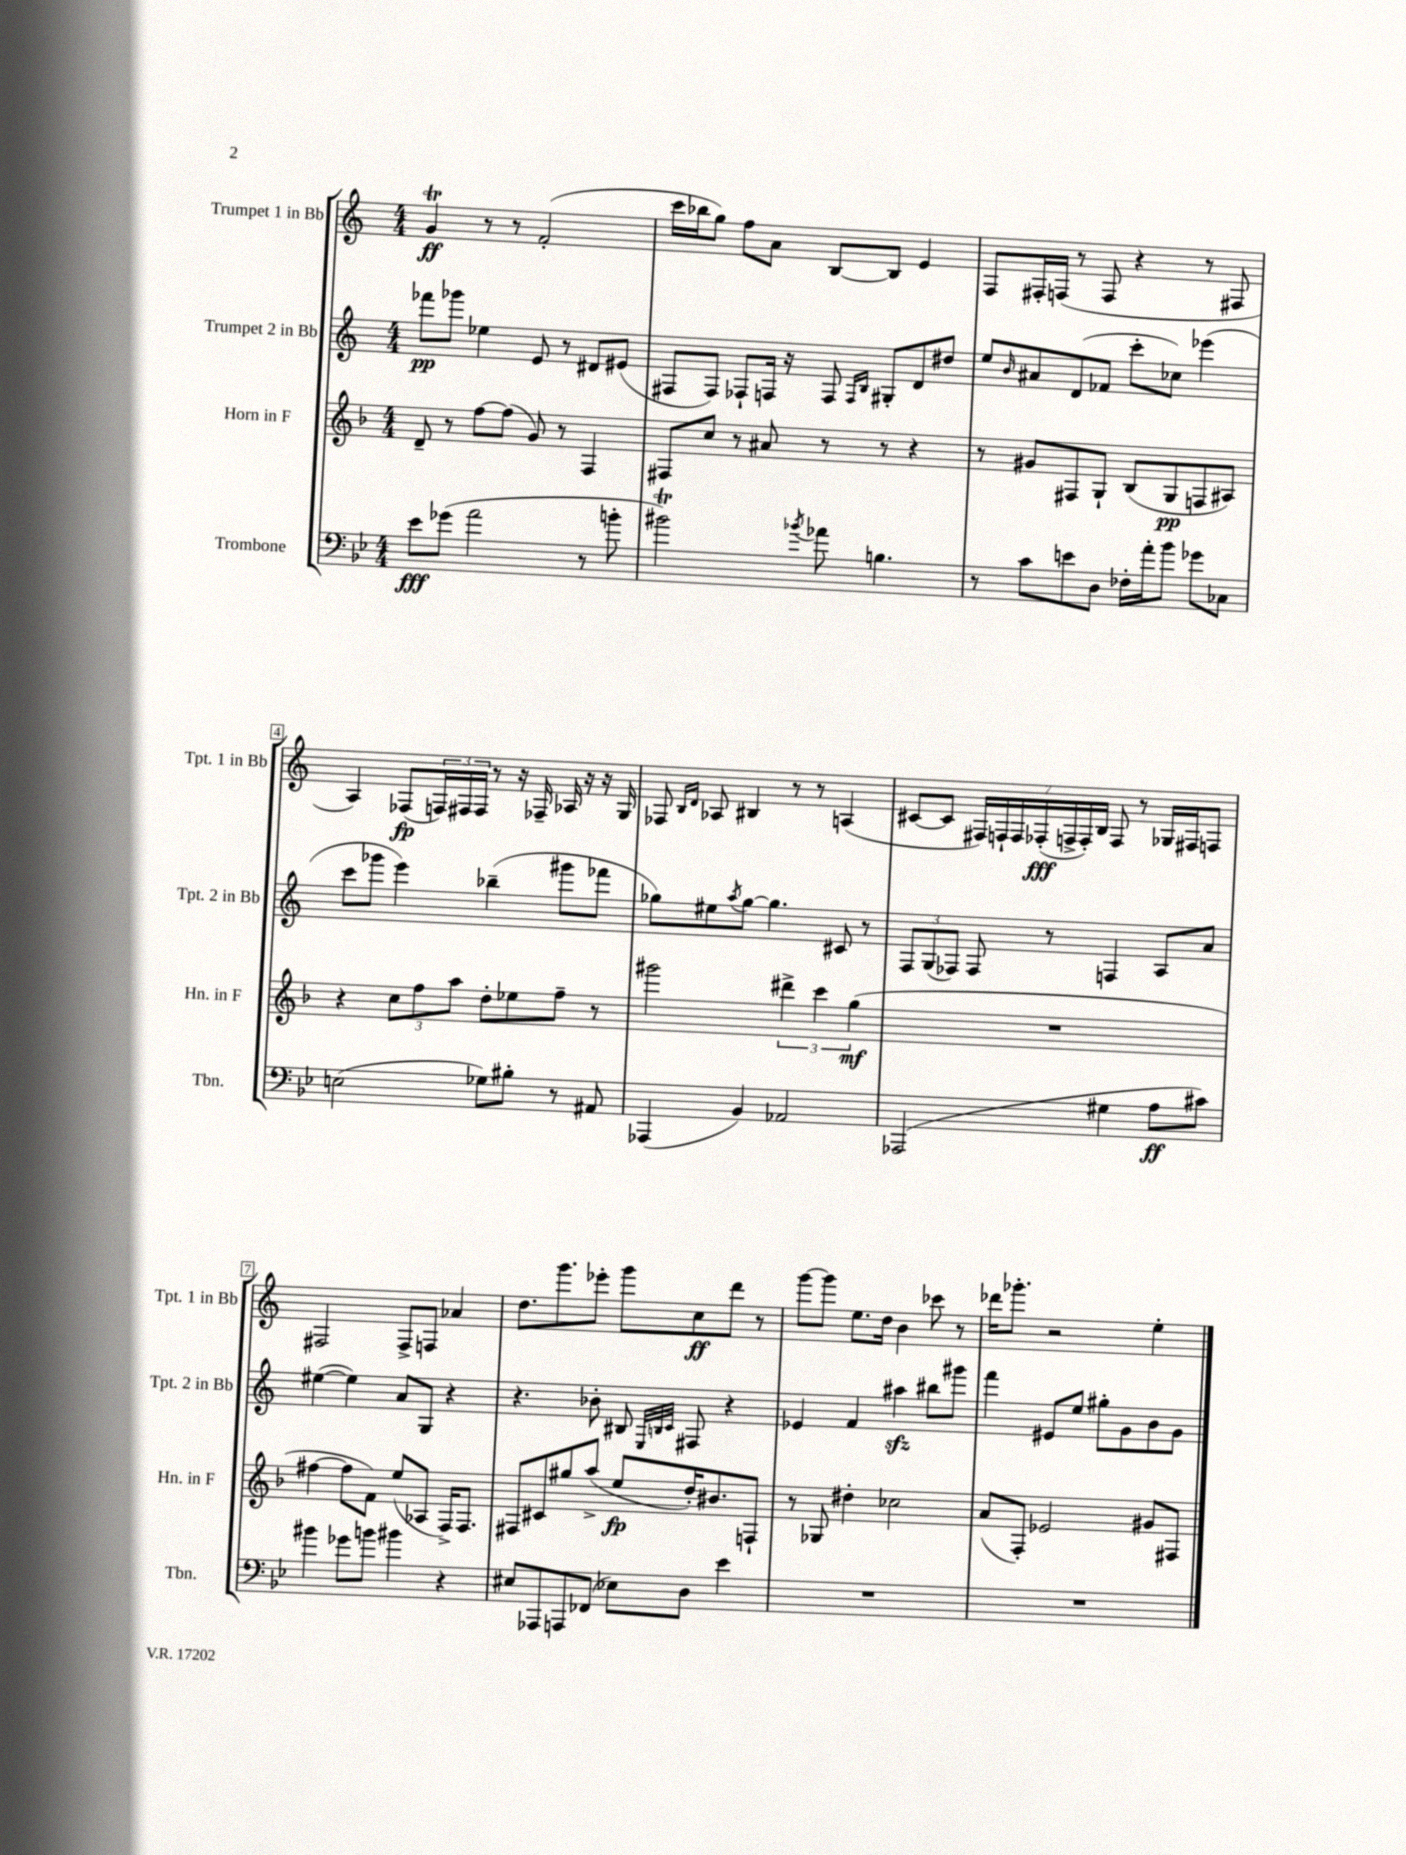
<<
\new StaffGroup <<
\new Staff = "s0" \with { instrumentName = "Trumpet 1 in Bb" shortInstrumentName = "Tpt. 1 in Bb" } {
    \clef treble \key c \major \numericTimeSignature \time 4/4
    g'4\trill\ff r8 r8 f'2-.( |
    c'''16 bes''16 g''8) f''8 a'8 b8~ b8 e'4 |
    f8 fis16-. f16( r8 f8 r4 r8 fis8 |
    a4) fes8\fp( \tuplet 3/2 { f16) fis16 fis16 } r8 r16 fes16-- aes16 r16 r16 g16 |
    fes8 \grace { b16 d'16 } aes8 bis4 r8 r8 a4( |
    cis'8~ cis'8 \tuplet 7/4 { fis16) f16-! f16 fes16-.\fff( f16-> f16-.) b16 } f8 r8 ges16 fis16 f8 |
    fis2 fis8-> f8 aes'4 |
    d''8. g'''8. ees'''8-. g'''8 c''8\ff d'''8 r8 |
    g'''8~ g'''8 e''8. d''16 b'4 ces'''8 r8 |
    des'''16 ges'''8.-. r2 e''4-. \bar "|." |
}
\new Staff = "s1" \with { instrumentName = "Trumpet 2 in Bb" shortInstrumentName = "Tpt. 2 in Bb" } {
    \clef treble \key c \major \numericTimeSignature \time 4/4
    fes'''8\pp ges'''8 ees''4 e'8 r8 dis'8 eis'8( |
    fis8 fis8) fes8-! f16 r16 f8 \grace { f16 b16 } gis8-. d'8 dis''8 |
    e''8 \grace { b'16 } ais'8 d'8( fes'8 c'''8-. ces''8) ees'''4( |
    c'''8 ges'''8 e'''4) bes''4--( gis'''8 fes'''8 |
    ges''8) eis''8 \acciaccatura { a''8 } ges''8~ ges''4. cis'8 r8 |
    \tuplet 3/2 { f8 g8( fes8) } fes8 r8 f4 a8 a'8 |
    eis''4~( eis''4) a'8 g8 r4 |
    r4. bes'8-. bis8 \grace { e32 b32 c'32 } fis8 r4 |
    ees'4 f'4 ais''4\sfz bis''8 gis'''8 |
    f'''4 eis'8 e''8 gis''8-. g'8 b'8 g'8 \bar "|." |
}
\new Staff = "s2" \with { instrumentName = "Horn in F" shortInstrumentName = "Hn. in F" } {
    \clef treble \key f \major \numericTimeSignature \time 4/4
    d'8-- r8 f''8~ f''8( g'8) r8 f4 |
    fis8 c''8 r8 ais'8 r8 r8 r4 |
    r8 gis'8 fis8 g8-! bes8( g8\pp f8 ais8) |
    r4 \tuplet 3/2 { c''8 f''8 a''8 } d''8-. ees''8 f''8-- r8 |
    gis'''2 \tuplet 3/2 { dis'''4-> c'''4 g''4\mf( } |
    R1 |
    fis''4~ fis''8 f'8) e''8( aes8 f16->) f8. |
    fis8 cis'8 gis''8 a''8->( e''8\fp d''16-.) bis'8. f8-! |
    r8 ges8 dis''4-. ces''2 |
    a'8( f8-.) ees'2 gis'8 fis8 \bar "|." |
}
\new Staff = "s3" \with { instrumentName = "Trombone" shortInstrumentName = "Tbn." } {
    \clef bass \key bes \major \numericTimeSignature \time 4/4
    ees'8\fff ges'8( a'2 r8 b'8-. |
    bis'2\trill) \acciaccatura { bes'8 } aes'8 b4. |
    r8 c'8 e'8 d8 fes16-. a'16-. bes'8 ges'8 ces8 |
    e2( ges8) bis8-. r8 ais,8 |
    aes,,4( bes,4) aes,2 |
    aes,,2( gis4 a8\ff cis'8) |
    bis'4 ges'8 b'8 bis'4 r4 |
    eis8 aes,,8 a,,8 fes,8( ees8) d8 ees'4 |
    R1 |
    R1 \bar "|." |
}
>>
>>
\layout { \context { \Score \override BarNumber.stencil = #(make-stencil-boxer 0.1 0.3 ly:text-interface::print) } }
